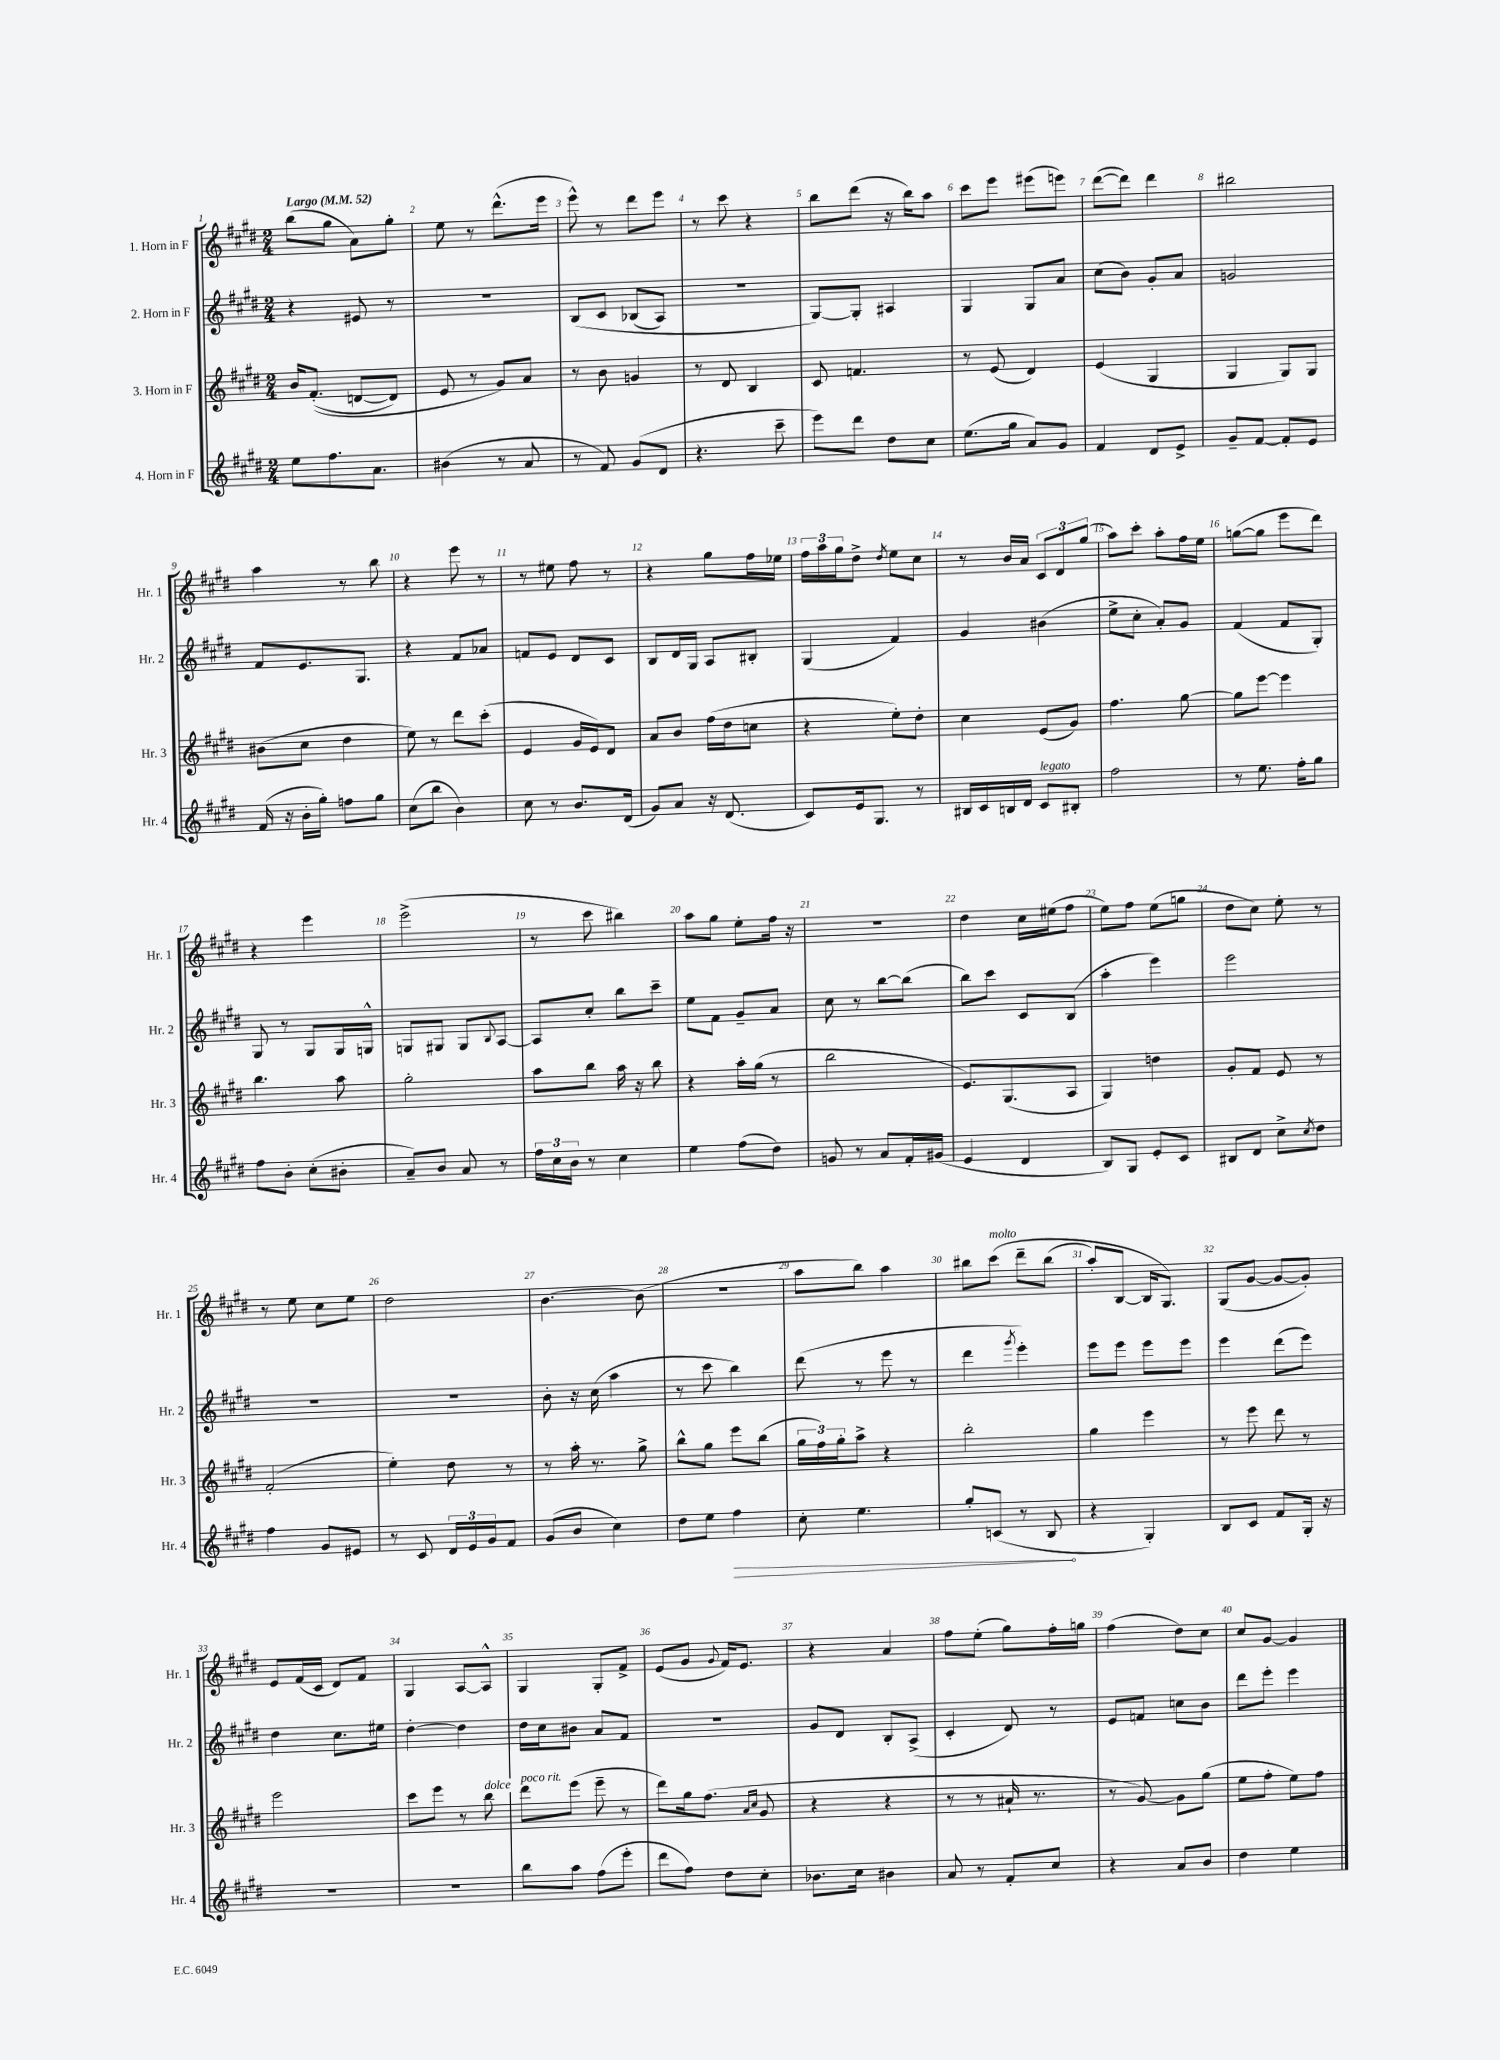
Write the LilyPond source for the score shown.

<<
\new StaffGroup <<
\new Staff = "s0" \with { instrumentName = "1. Horn in F" shortInstrumentName = "Hr. 1" } {
    \clef treble \key e \major \numericTimeSignature \time 2/4 \tempo "Largo" 4 = 52
    b''8( gis''8 a'8) gis''8-. |
    e''8 r8 dis'''8.-^( e'''16 |
    e'''8-^) r8 dis'''8 e'''8 |
    r8 cis'''8 r4 |
    b''8 dis'''8( r16 b''16) a''8 |
    cis'''8 e'''8 eis'''8( e'''8) |
    dis'''8~( dis'''8) dis'''4 |
    bis''2 |
    a''4 r8 b''8 |
    r4 e'''8 r8 |
    r8 eis''8 fis''8 r8 |
    r4 gis''8 fis''16 ees''16 |
    \tuplet 3/2 { fis''16 a''16 gis''16 } dis''8-> \acciaccatura { dis''8 } e''8 cis''8 |
    r8 b'16 a'16 \tuplet 3/2 { cis'8 dis'8 gis''8( } |
    a''8) cis'''8-. a''8-. fis''16 e''16 |
    g''8~( g''8 e'''8 dis'''8) |
    r4 e'''4 |
    e'''2->( |
    r8 cis'''8 bis''4) |
    a''8 gis''8 e''8-. fis''16 r16 |
    r2 |
    dis''4 cis''16 eis''16( fis''8 |
    e''8) fis''8 e''8( g''8 |
    dis''8 cis''8) e''8-. r8 |
    r8 e''8 cis''8 e''8 |
    dis''2 |
    b'4.~ b'8( |
    R2 |
    a''8 b''8) a''4 |
    bis''8 cis'''8^\markup { \italic "molto" }\( dis'''8-- bis''8( |
    a''8-.) b8~ b16 gis8.\) |
    gis8( gis'8~ gis'8~ gis'8-.) |
    e'8 fis'16( cis'16 dis'8) fis'8 |
    gis4 a8~ a8-^ |
    gis4 gis8-. fis'8-> |
    e'8( gis'8 \appoggiatura { gis'8 } fis'16) e'8. |
    r4 a'4 |
    fis''8 e''8-.( gis''8) fis''16-. g''16 |
    fis''4( dis''8) cis''8 |
    cis''8 gis'8~ gis'4 \bar "|." |
}
\new Staff = "s1" \with { instrumentName = "2. Horn in F" shortInstrumentName = "Hr. 2" } {
    \clef treble \key e \major \numericTimeSignature \time 2/4
    r4 eis'8 r8 |
    R2 |
    b8\( cis'8 bes8( a8) |
    r2 |
    gis8~\) gis8-. ais4 |
    gis4 gis8 a'8 |
    cis''8( b'8) gis'8-. a'8 |
    g'2 |
    fis'8 e'8. gis8. |
    r4 fis'8 aes'8 |
    f'8 e'8 dis'8 cis'8 |
    b8 dis'16 gis16 a8 bis8-. |
    gis4( fis'4) |
    gis'4 bis'4( |
    e''8-> cis''8-. a'8-.) gis'8 |
    fis'4( fis'8 gis8-.) |
    gis8 r8 gis8 gis16 g16-^ |
    g8 gis8 gis8 \appoggiatura { b8 } a8~ |
    a8 cis''8-. b''8 cis'''8-- |
    e''8 fis'8 gis'8-- a'8 |
    cis''8 r8 b''8~ b''8( |
    b''8) cis'''8 cis'8 b8( |
    a''4-. e'''4) |
    e'''2 |
    R2 |
    R2 |
    b'8-. r16 cis''16( a''4 |
    r8 cis'''8 b''4) |
    dis'''8( r8 e'''8 r8 |
    dis'''4 \acciaccatura { gis'''8 } e'''4-.) |
    e'''8 e'''8 e'''8 e'''8 |
    e'''4 dis'''8( e'''8) |
    dis''4 cis''8. eis''16 |
    dis''4~-. dis''4 |
    dis''16 cis''16 bis'8 a'8 fis'8 |
    R2 |
    gis'8 dis'8 b8-. a8->( |
    cis'4-. dis'8) r8 |
    e'8 f'8 c''8 b'8 |
    dis'''8 e'''8-. e'''4 \bar "|." |
}
\new Staff = "s2" \with { instrumentName = "3. Horn in F" shortInstrumentName = "Hr. 3" } {
    \clef treble \key e \major \numericTimeSignature \time 2/4
    b'16 fis'8.-.(\( d'8~ d'8) |
    e'8 r8 gis'8\) a'8 |
    r8 b'8 g'4 |
    r8 dis'8 b4 |
    cis'8 f'4. |
    r8 e'8( dis'4) |
    e'4( gis4 |
    gis4 gis8) gis8 |
    bis'8( cis''8 dis''4 |
    e''8) r8 dis'''8 cis'''8-.( |
    e'4 gis'16 e'16) dis'8 |
    a'8 b'8 fis''16( dis''16 c''8 |
    r4 e''8-.) dis''8-. |
    cis''4 e'8( gis'8) |
    fis''4. gis''8~ |
    gis''8 e'''8~ e'''4 |
    b''4. a''8 |
    gis''2-. |
    a''8 b''8 a''16 r16 b''8 |
    r4 a''16-. gis''16( r8 |
    b''2 |
    e'8.) gis8.( a8 |
    gis4) d''4 |
    gis'8-. fis'8 e'8 r8 |
    fis'2-.( |
    e''4-.) dis''8 r8 |
    r8 a''16-. r8. gis''8-> |
    b''8-^ gis''8 e'''8 b''8( |
    \tuplet 3/2 { gis''16 fis''16) gis''16-. } a''8-> r4 |
    b''2-. |
    gis''4 e'''4 |
    r8 e'''8 dis'''8 r8 |
    e'''2 |
    cis'''8 e'''8 r8 b''8^\markup { \italic "dolce" } |
    dis'''8^\markup { \italic "poco rit." } e'''8( e'''8-- r8 |
    dis'''8) gis''16 fis''8.( \grace { a'16 cis''16 } gis'8 |
    r4 r4 |
    r8 r8 ais'16-! r8. |
    r8 gis'8~) gis'8 gis''8( |
    e''8 fis''8-. e''8) fis''8 \bar "|." |
}
\new Staff = "s3" \with { instrumentName = "4. Horn in F" shortInstrumentName = "Hr. 4" } {
    \clef treble \key e \major \numericTimeSignature \time 2/4
    e''8 fis''8. a'8. |
    bis'4( r8 a'8 |
    r8 fis'8) gis'8( dis'8 |
    r4. cis'''8-- |
    e'''8) dis'''8 dis''8 cis''8 |
    e''8.( gis''16 a'8) gis'8 |
    fis'4 dis'8 e'8-> |
    gis'8-- fis'8~ fis'8-. e'8 |
    fis'16( r16 b'16-. gis''16-.) f''8 gis''8 |
    cis''8( b''8 b'4) |
    cis''8 r8 b'8. dis'16( |
    gis'8) a'8 r16 dis'8.( |
    cis'8) e'16 gis8. r8 |
    bis16 cis'16 b16 dis'16 cis'8^\markup { \italic "legato" } bis8-. |
    fis''2 |
    r8 e''8. fis''16-. gis''8 |
    fis''8 b'8-. cis''8-.( bis'8-. |
    a'8--) b'8 a'8 r8 |
    \tuplet 3/2 { fis''16 cis''16 b'16 } r8 cis''4 |
    e''4 fis''8( dis''8) |
    g'8 r8 a'8 fis'16-. gis'16( |
    e'4 dis'4 |
    b8) gis8 e'8-. cis'8 |
    bis8 dis'8 cis''8-> \acciaccatura { cis''8 } dis''8 |
    fis''4 gis'8 eis'8 |
    r8 cis'8 \tuplet 3/2 { dis'16 e'16 gis'16 } fis'8 |
    gis'8( b'8 cis''4) |
    dis''8 e''8 \once \override Hairpin.circled-tip = ##t fis''4\> |
    cis''8-. e''4. |
    gis''8-. c'8( r8 b8\! |
    r4 gis4-.) |
    b8 cis'8 fis'8 gis16-. r16 |
    R2 |
    R2 |
    b''8 a''8 fis''8( e'''8-. |
    dis'''8 fis''8) dis''8 cis''8-. |
    bes'8. cis''16 bis'4 |
    a'8 r8 fis'8-. cis''8 |
    r4 a'8 b'8 |
    dis''4 e''4 \bar "|." |
}
>>
>>
\layout { \context { \Score \override BarNumber.break-visibility = ##(#f #t #t) barNumberVisibility = #all-bar-numbers-visible } }
